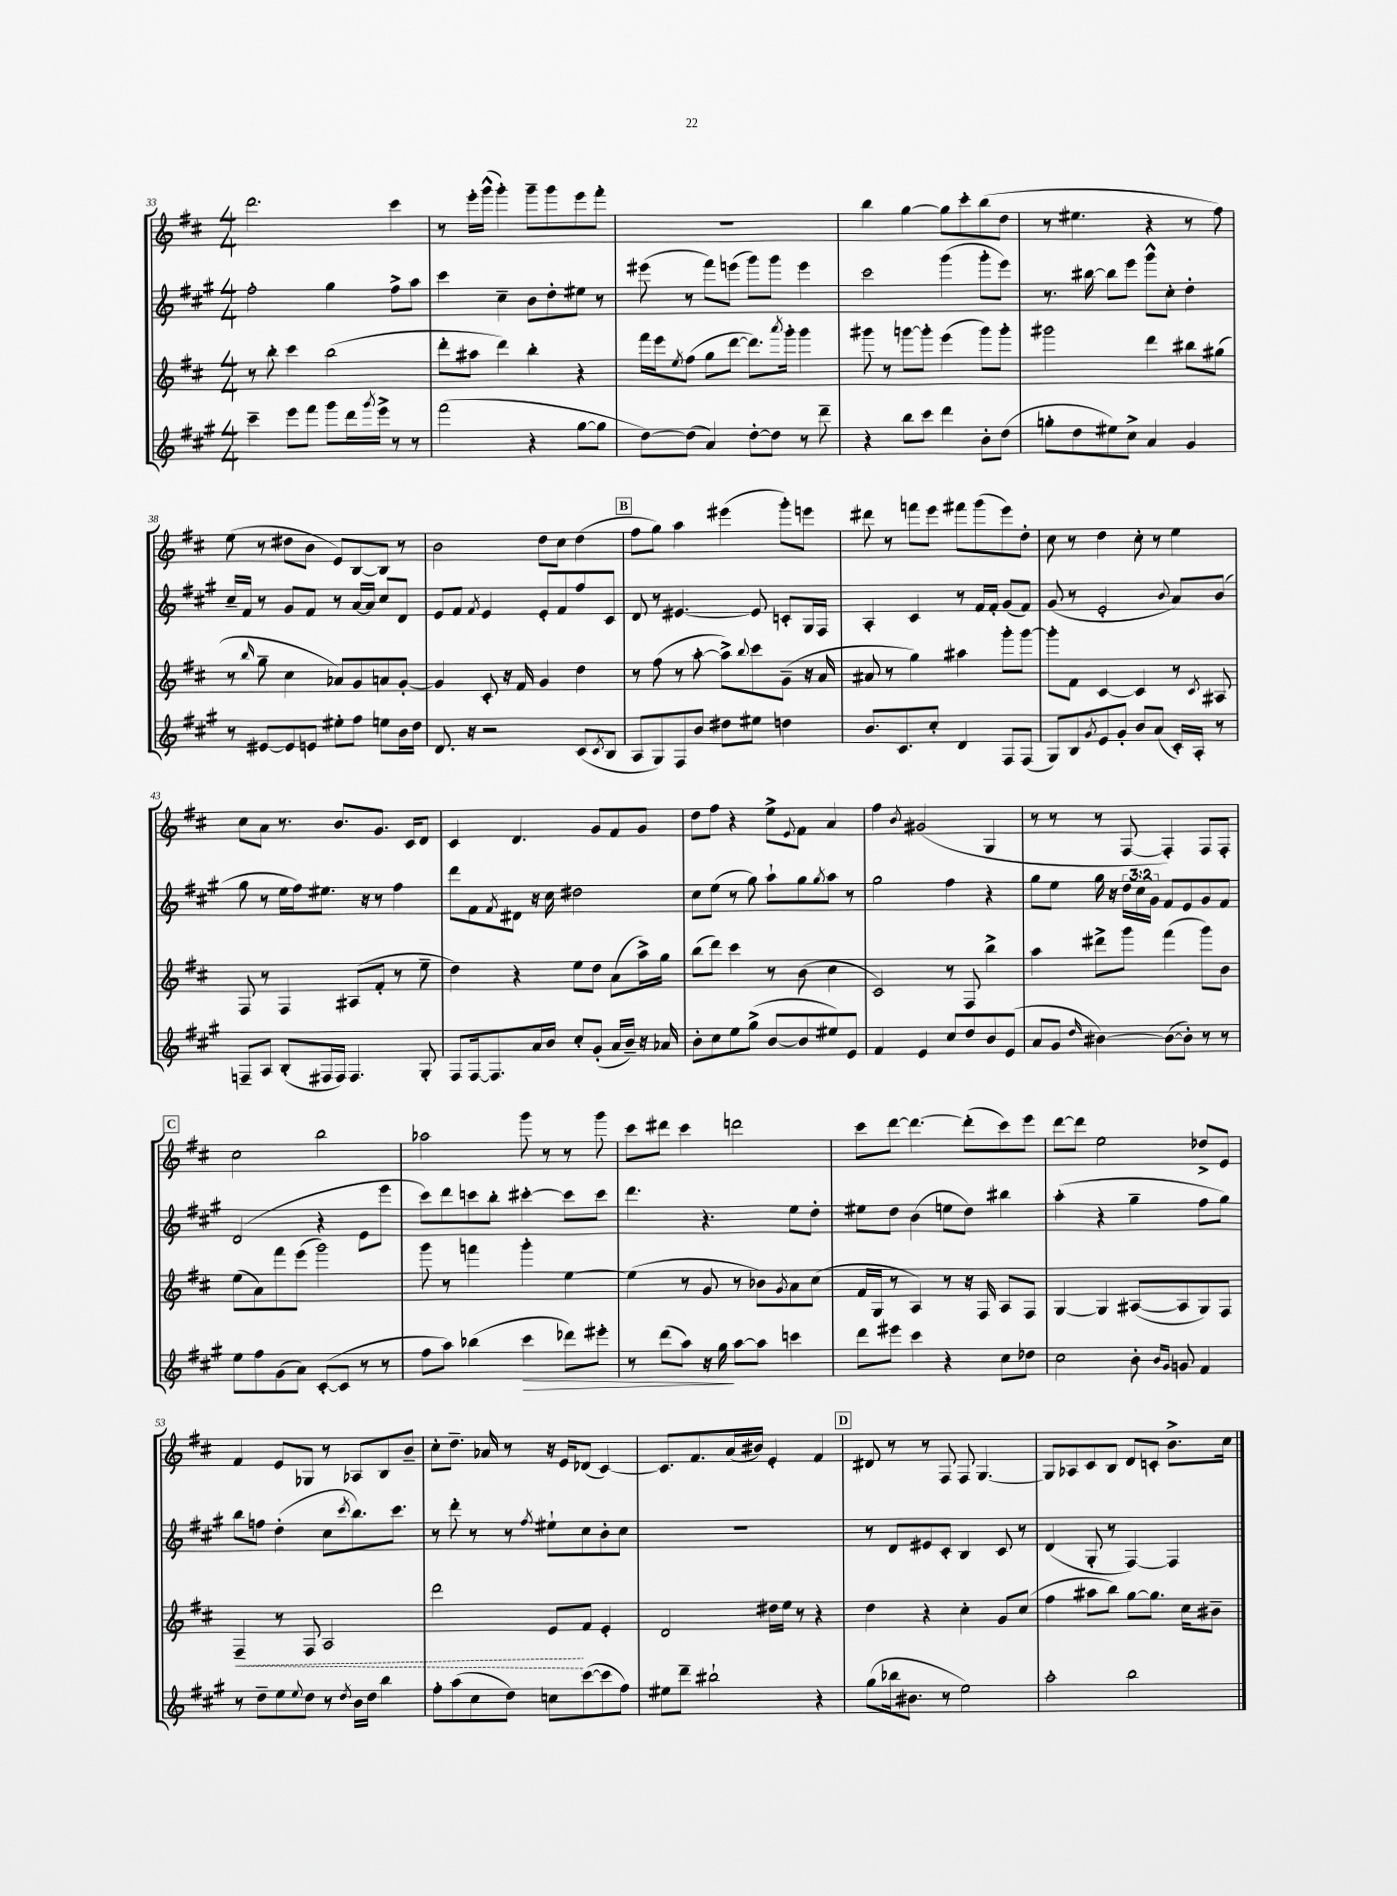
<<
\new StaffGroup <<
\new Staff = "s0" {
    \clef treble \key d \major \numericTimeSignature \time 4/4
    d'''2. cis'''4 |
    r8 e'''16-. g'''16-^( g'''4-.) g'''8-- g'''8 e'''8 fis'''8-. |
    R1 |
    b''4 g''4~ g''8 cis'''8-. b''8( d''8 |
    r8 eis''4. r4 r8 fis''8) |
    e''8( r8 dis''8 b'8 e'8) b8~ b8 r8 |
    b'2 d''8 cis''8 d''4( |
    \mark \markup { \box "B" } fis''8 g''8) a''4 eis'''4( g'''8-.) e'''8 |
    dis'''8 r8 f'''8 e'''8 fis'''8 g'''8( e'''8) d''8-. |
    cis''8 r8 d''4 cis''8-. r8 e''4 |
    cis''8 a'8 r8. b'8. g'8. cis'16 d'8 |
    cis'4 d'4. g'8 fis'8 g'8 |
    d''8 fis''8 r4 e''8-> \appoggiatura { e'8 } fis'8 a'4 |
    fis''4 \acciaccatura { b'8 } gis'2( g4 |
    r8 r8 r8 fis8~ fis4-.) fis8 fis8-. |
    \mark \markup { \box "C" } cis''2 b''2 |
    aes''2 g'''8 r8 r8 g'''8 |
    cis'''8 dis'''8 cis'''4 d'''2 |
    cis'''8 d'''8~ d'''4.~ d'''8-.( cis'''8) e'''8 |
    d'''8~ d'''8 e''2 des''8-> e'8 |
    fis'4 e'8 ges8 r8 aes8 b8 b'8-- |
    cis''8-. d''8.-- aes'16 r8 r16 e'16 des'8( cis'4~) |
    cis'8. fis'8. a'16( bis'16) e'4-. fis'4 |
    \mark \markup { \box "D" } dis'8 r8 r8 fis8 fis8 g4.~ |
    g8 aes8 cis'8 b8 d'8 c'8-. b'8.-> cis''16 \bar "|." |
}
\new Staff = "s1" {
    \clef treble \key a \major \numericTimeSignature \time 4/4 \override Staff.TupletNumber.text = #tuplet-number::calc-fraction-text
    fis''2-. gis''4 fis''8-> a''8 |
    cis'''4 cis''4-- b'8 d''8-. eis''8 r8 |
    eis'''8( r8 fis'''8) e'''8( gis'''8) gis'''8 e'''4 |
    cis'''2 gis'''4( gis'''8-. e'''8) |
    r8. bis''16~ bis''8 e'''8 gis'''8-^ cis''8-. d''4-. |
    cis''16-- fis'16 r8 gis'8 fis'8 r8 a'16~ a'16 cis''8 d'8 |
    e'8 fis'8 \acciaccatura { fis'8 } e'4 e'8-. fis'8 fis''8 cis'8 |
    \mark \markup { \box "B" } d'8 r8 eis'4.~ eis'8 c'8-. gis16 fis16 |
    a4-. cis'4 r8 fis'16 fis'16-. gis'8( fis'8) |
    gis'8( r8 e'2-. \appoggiatura { b'8 } a'8) b'8( |
    gis''8 r8 e''16 fis''16) eis''8. r16 r8 fis''4 |
    d'''8 fis'8 \acciaccatura { fis'8 } dis'8 r16 cis''16 dis''2 |
    cis''8 e''8( r8 gis''8) a''8-! gis''8 \acciaccatura { gis''8 } a''8 r8 |
    gis''2 fis''4 r4 |
    gis''8 e''8 gis''16 r16 \tuplet 3/2 { d''16 cis''16 gis'16 } fis'8 e'8 gis'8 fis'8 |
    \mark \markup { \box "C" } d'2( r4 e'8 e'''8 |
    cis'''8) d'''8 c'''8 b''8-. cis'''4~-. cis'''8 cis'''8 |
    d'''4. r4. e''8 d''8-. |
    eis''8 d''8 b'4( e''8 d''8) bis''4 |
    a''4-.( r4 gis''4-- fis''8 gis''8) |
    b''8 f''8 d''4-.( cis''8 \acciaccatura { cis'''8 } b''8.) cis'''8. |
    r8 d'''8-. r8 r8 \acciaccatura { fis''8 } eis''8-! cis''8 b'8-. cis''8 |
    R1 |
    \mark \markup { \box "D" } r8 d'8 eis'8 cis'8-. b4 cis'8 r8 |
    d'4( gis8-. r8 fis4~) fis4 \bar "|." |
}
\new Staff = "s2" {
    \clef treble \key d \major \numericTimeSignature \time 4/4
    r8 b''8-. cis'''4 b''2( |
    d'''8-. ais''8 d'''4) b''4-. r4 |
    fis'''16 e'''16 \acciaccatura { e''8 } fis''8( g''8 d'''8~ d'''8.) \acciaccatura { a'''8 } g'''16-. g'''4 |
    gis'''8 r8 g'''8~ g'''8-. e'''4( g'''8) g'''8-. |
    gis'''2 d'''4 bis''8 gis''8( |
    r8 \grace { b''16 } g''8-- cis''4 aes'8) g'8 a'8 g'8~-. |
    g'4 cis'8-. r16 fis'16 g'4 d''4 |
    \mark \markup { \box "B" } r8 fis''8( r8 a''8~-. a''8->) \appoggiatura { b''8 } cis'''8 g'8--( r16 a'16 |
    ais'8 r8 g''4) ais''4 g'''8-. g'''8~ |
    g'''8-. fis'8 cis'4~ cis'4 r8 \acciaccatura { cis'8 } ais8 |
    fis8 r8 fis4 ais8( fis'8-. r8 e''8-- |
    d''4) r4 e''8 d''8 a'8( a''16->) g''16 |
    b''8( d'''8) cis'''4 r8 b'8( cis''4 |
    cis'2) r8 fis8 b''4-> |
    a''4 dis'''8-> g'''8 fis'''4( g'''8) b'8 |
    \mark \markup { \box "C" } e''8( a'8) fis'''8 e'''8( g'''2) |
    g'''8 r8 f'''4 g'''4-. e''4~ |
    e''4( r8 g'8 r8 bes'8) \acciaccatura { g'8 } a'8 cis''8( |
    fis'16 g16 r8 a4) r8 r16 fis16 a8 fis8 |
    g4~ g4 ais8~( ais8 g8) fis8 |
    \once \override Hairpin.style = #'dashed-line fis4--\< r8 fis8 a2 |
    d'''2 e'8\! fis'8 e'4-. |
    d'2 dis''16 e''16 r8 r4 |
    \mark \markup { \box "D" } d''4 r4 cis''4-. g'8 cis''8( |
    fis''4 ais''8 b''8) g''8~ g''8. cis''16 bis'8-- \bar "|." |
}
\new Staff = "s3" {
    \clef treble \key a \major \numericTimeSignature \time 4/4
    cis'''4-- e'''8 fis'''8 gis'''8 d'''16 \acciaccatura { gis'''8 } e'''16-> r8 r8 |
    fis'''2( r4 gis''8~ gis''8 |
    d''8~) d''8( a'4) d''8~-. d''8 r8 d'''8-- |
    r4 b''8 cis'''8 d'''4 b'8-. d''8( |
    g''8-. d''8 eis''8) cis''8-> a'4 gis'4 |
    r8 eis'8~ eis'8 e'8 eis''8-. fis''8 e''8 b'16 d''16 |
    d'8. r16 r2 cis'8( \acciaccatura { cis'8 } b8 |
    \mark \markup { \box "B" } a8 gis8) fis8 b'8 dis''8 eis''8 d''4 |
    b'8. cis'8. cis''8-. d'4 fis8 fis8( |
    gis8) b8 \acciaccatura { gis'8 } e'8 gis'8-. b'8 a'8( cis'16-.) a16-. r8 |
    f8-- a8 b8-.( fis16 fis16) fis4. gis8-. |
    fis8 fis16~ fis8. a'16 b'16 cis''8-. gis'8-.( a'16 b'16--) r16 aes'16 |
    b'8-. cis''8 e''8 gis''8->( b'8~ b'8 eis''8) e'8 |
    fis'4 e'4 cis''8 d''8 b'8 e'8( |
    a'8 gis'8 \grace { d''16 } bis'4~) bis'8~( bis'8-.) r8 r8 |
    \mark \markup { \box "C" } e''8 fis''8 gis'8( a'8) cis'8~-.( cis'8 r8 r8 |
    fis''8 a''8) bes''4( cis'''4\> des'''8) eis'''8-. |
    r8 d'''8( a''8) r16 gis''16\! a''8~ a''8 c'''4 |
    d'''8 eis'''8 cis'''4 r4 cis''8 des''8 |
    cis''2 b'8-. \grace { b'16 gis'16 } g'8 fis'4 |
    r8 d''8-- e''8 \appoggiatura { e''8 } d''8 r8 \acciaccatura { d''8 } b'16 d''16 b''4 |
    fis''8-. a''8( cis''8 d''8) c''8 cis'''8~( cis'''8 fis''8) |
    eis''8 d'''8-- bis''2-! r4 |
    \mark \markup { \box "D" } gis''8( bes''16 bis'8. r8 e''2) |
    a''2-. b''2 \bar "|." |
}
>>
>>
\layout { \context { \Score currentBarNumber = #33 } }
